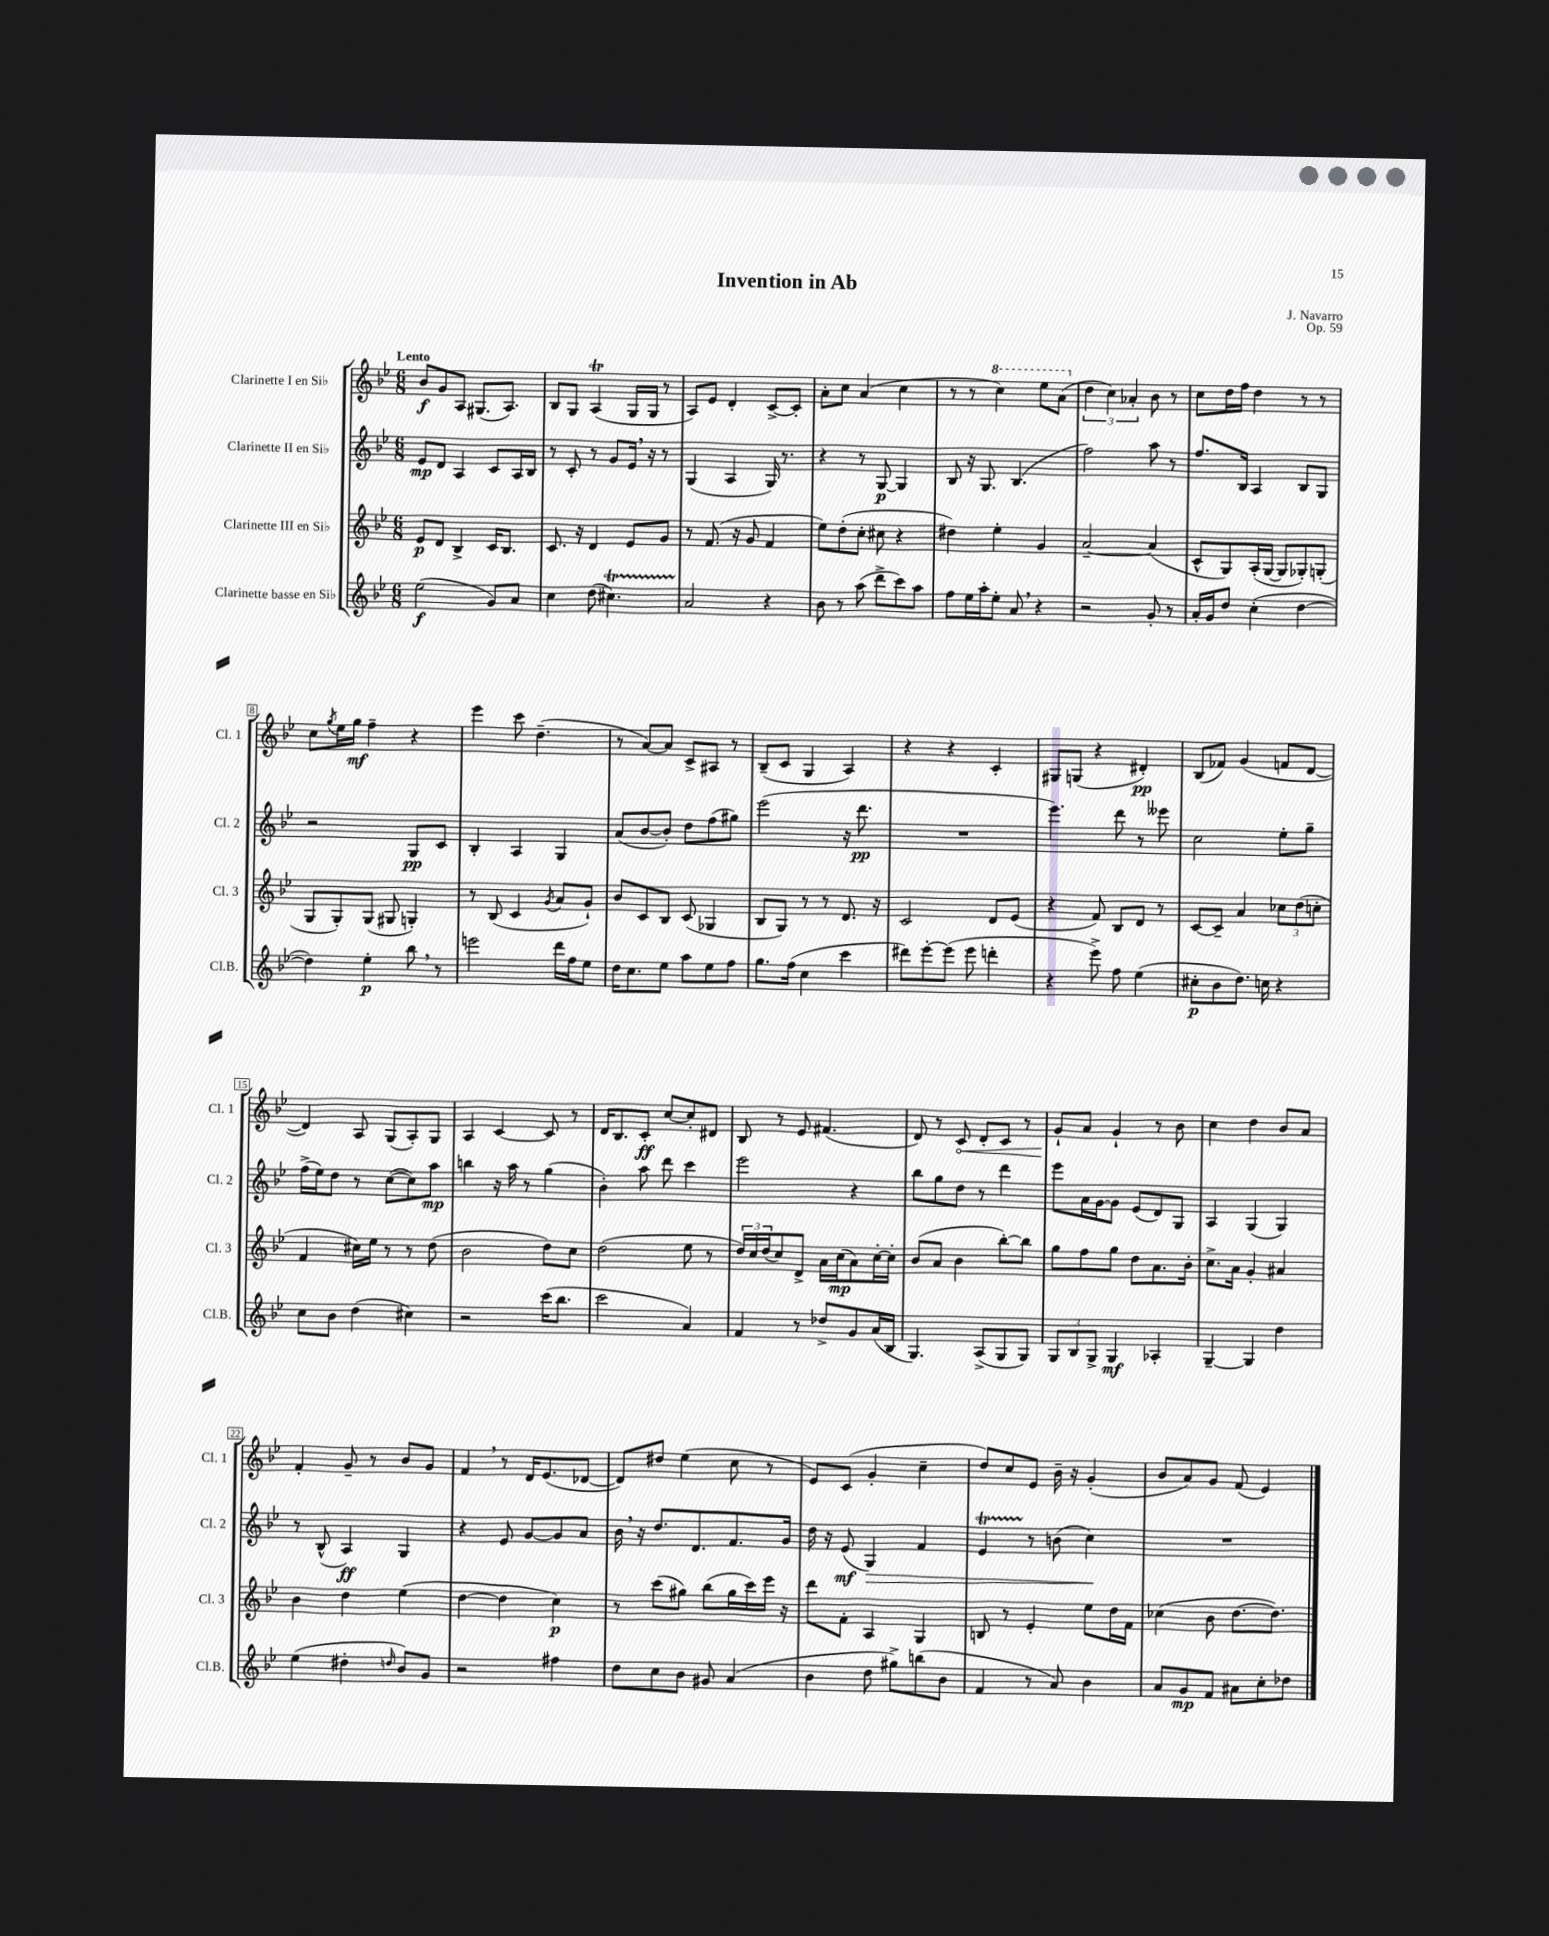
\header { title = "Invention in Ab" composer = "J. Navarro" opus = "Op. 59" }
<<
\new StaffGroup <<
\new Staff = "s0" \with { instrumentName = "Clarinette I en Sib" shortInstrumentName = "Cl. 1" } {
    \clef treble \key bes \major \numericTimeSignature \time 6/8 \tempo "Lento"
    bes'8\f g'8 a8 gis8.( a8.) |
    bes8 g8 a4\trill( g16 g16 r8 |
    a8) ees'8 d'4-. c'8~-> c'8-. |
    a'8-. c''8 a'4( c''4 |
    r8 r8 \ottava #1 c'''4) ees'''8 a''8( \ottava #0 |
    \tuplet 3/2 { d''4 c''4) aes'4-. } bes'8 r8 |
    c''8 d''16 f''16 d''4 r8 r8 |
    c''8 \acciaccatura { g''8 } ees''16 g''16\mf f''4-- r4 |
    ees'''4 c'''8 d''4.--( |
    r8 a'8~) a'8 c'8-> ais8 r8 |
    bes8--( c'8 g4 a4) |
    r4 r4 c'4-. |
    gis8 g8( r4 dis'4-.\pp) |
    bes8( fes'8) g'4( f'8 d'8~ |
    d'4) a8 g8( a8-.) g8 |
    a4 c'4~ c'8 r8 |
    d'16 bes8. c'8-.\ff c''8~ c''8-. dis'8 |
    bes8 r8 ees'8 fis'4.( |
    d'8) r8 \once \override Hairpin.circled-tip = ##t c'8\< d'8-. c'8 r8 |
    g'8-!\! a'8 g'4-! r8 bes'8 |
    c''4 d''4 bes'8 a'8 |
    f'4-. g'8-- r8 bes'8 g'8 |
    f'4 \breathe r8 d'16 ees'8.( des'8~ |
    des'8) dis''8 ees''4( c''8 r8 |
    ees'8) c'8( g'4-. c''4-- |
    d''8) c''8 ees'8 bes'16-- r16 g'4-.( |
    bes'8 a'8) g'8 f'8( ees'4) \bar "|." |
}
\new Staff = "s1" \with { instrumentName = "Clarinette II en Sib" shortInstrumentName = "Cl. 2" } {
    \clef treble \key bes \major \numericTimeSignature \time 6/8
    ees'8\mp d'8 a4 c'8 a16 bes16 |
    r8 c'8-. r8 g'8 ees'16 \breathe r16 r8 |
    g4( a4 g16) r8. |
    r4 r8 g8~\p g4 |
    bes8 r16 g8. bes4.( |
    f''2) a''8 r8 |
    f''8. bes16 a4 bes8 g8 |
    r2 g8\pp c'8 |
    bes4-. a4 g4 |
    a'8( bes'8~ bes'8-.) d''8 f''8( gis''8) |
    ees'''2( r16 d'''8.\pp |
    R2. |
    ees'''4.) d'''8 r8 eeses'''8 |
    c''2 ees''8-. g''8-- |
    f''16->( ees''16) d''8 r8 c''8~( c''8) a''8\mp |
    b''4 r16 a''16 r8 g''4( |
    bes'4-.) a''8 d'''8 c'''4 |
    ees'''2 r4 |
    bes''8 g''8 d''8 r8 d'''4 |
    ees'''8 a'16 g'16~ g'8 ees'8( d'8) g8 |
    a4 g4( g4) |
    r8 bes8-^( a4\ff) g4 |
    r4 ees'8 g'8~ g'8 a'8 |
    bes'16 \breathe r16 d''8. d'8. f'8. g'16 |
    d''16 r16 ees'8\mf( g4\>) f'4 |
    ees'4\startTrillSpan r8\stopTrillSpan b'8( c''4\!) |
    R2. \bar "|." |
}
\new Staff = "s2" \with { instrumentName = "Clarinette III en Sib" shortInstrumentName = "Cl. 3" } {
    \clef treble \key bes \major \numericTimeSignature \time 6/8
    ees'8\p d'8 bes4-> c'16 bes8. |
    c'8. r16 d'4 ees'8 g'8 |
    r8 f'8.( r16 g'8 f'4 |
    ees''8) d''8-.( c''8-. cis''8 r4 |
    dis''4) ees''4-. g'4 |
    a'2~-- a'4( |
    c'8-^ g8) a16-.( g16~ g8 ges8-.) g8-.( |
    g8 g8-.) g8( gis8 g4-.) |
    r8 bes8( c'4 \acciaccatura { g'8 } a'8 g'8-!) |
    bes'8 c'8 bes8 c'8( ges4 |
    bes8 g8) r8 r8 d'8. r16 |
    c'2 d'8 ees'8( |
    r4 f'8) bes8 d'8 r8 |
    c'8~ c'8-- a'4 \tuplet 3/2 { ces''8 d''8( c''8-. } |
    f'4 cis''16) ees''16 r8 r8 d''8( |
    bes'2 d''8) c''8 |
    d''2( ees''8 r8 |
    \tuplet 3/2 { d''16) c''16 d''16( } c''8) d'8-> a'16 c''16\mp( a'8) c''16~-. c''16-. |
    bes'8( a'8 bes'4 bes''8~-.) bes''8 |
    g''8 f''8 g''8 d''8 a'8. bes'16-. |
    c''8.-> a'16 g'4-. ais'4 |
    bes'4 d''4 ees''4( |
    d''4~ d''4 c''4\p) |
    r8 c'''8( gis''8) bes''8( gis''16 c'''16) ees'''16 r16 |
    d'''8 f'8-. a4 g4 |
    b8 r8 ees'4-. ees''8 d''16 f'16 |
    ces''4( bes'8 d''8.~ d''8.) \bar "|." |
}
\new Staff = "s3" \with { instrumentName = "Clarinette basse en Sib" shortInstrumentName = "Cl.B." } {
    \clef treble \key bes \major \numericTimeSignature \time 6/8
    ees''2\f( g'8) a'8 |
    c''4 d''8( cis''4.\startTrillSpan) |
    a'2\stopTrillSpan r4 |
    bes'8 r8 a''8( d'''8-> c'''8) a''8 |
    f''8 ees''16 a''16-. ees''8-. a'8 \breathe r4 |
    r2 g'8-. r8 |
    a'16-. g'16 d''8 c''4-.( d''4~ |
    d''4) ees''4-.\p bes''8 \breathe r8 |
    e'''2 d'''16 f''16 ees''8 |
    d''16 c''8. ees''8 a''8 ees''8 f''8 |
    g''8. f''16( c''4 c'''4 |
    dis'''8) ees'''8~-. ees'''8( ees'''8 d'''4-. |
    r4 ees'''8->) f''8 ees''4( |
    cis''8-.\p bes'8 d''8.) c''16 r4 |
    c''8 bes'8 d''4( cis''4) |
    r2 c'''16( bes''8. |
    c'''2 a'4) |
    f'4 r8 des''8-> g'8 a'16( bes16 |
    g4.) a8->( g8 g8) |
    \tuplet 3/2 { g8 bes8 g8-> } g4\mf aes4-. |
    g4~-- g4 d''4 |
    ees''4( dis''4-. \grace { d''16 } bes'8) g'8 |
    r2 fis''4 |
    d''8 c''8 bes'8 gis'8 a'4( |
    bes'4 d''8 gis''8->) b''8( bes'8 |
    f'4 r8 a'8) bes'4 |
    a'8 g'8\mp f'8 ais'8 c''8-. des''8 \bar "|." |
}
>>
>>
\layout { \context { \Score \override BarNumber.stencil = #(make-stencil-boxer 0.1 0.3 ly:text-interface::print) } }
